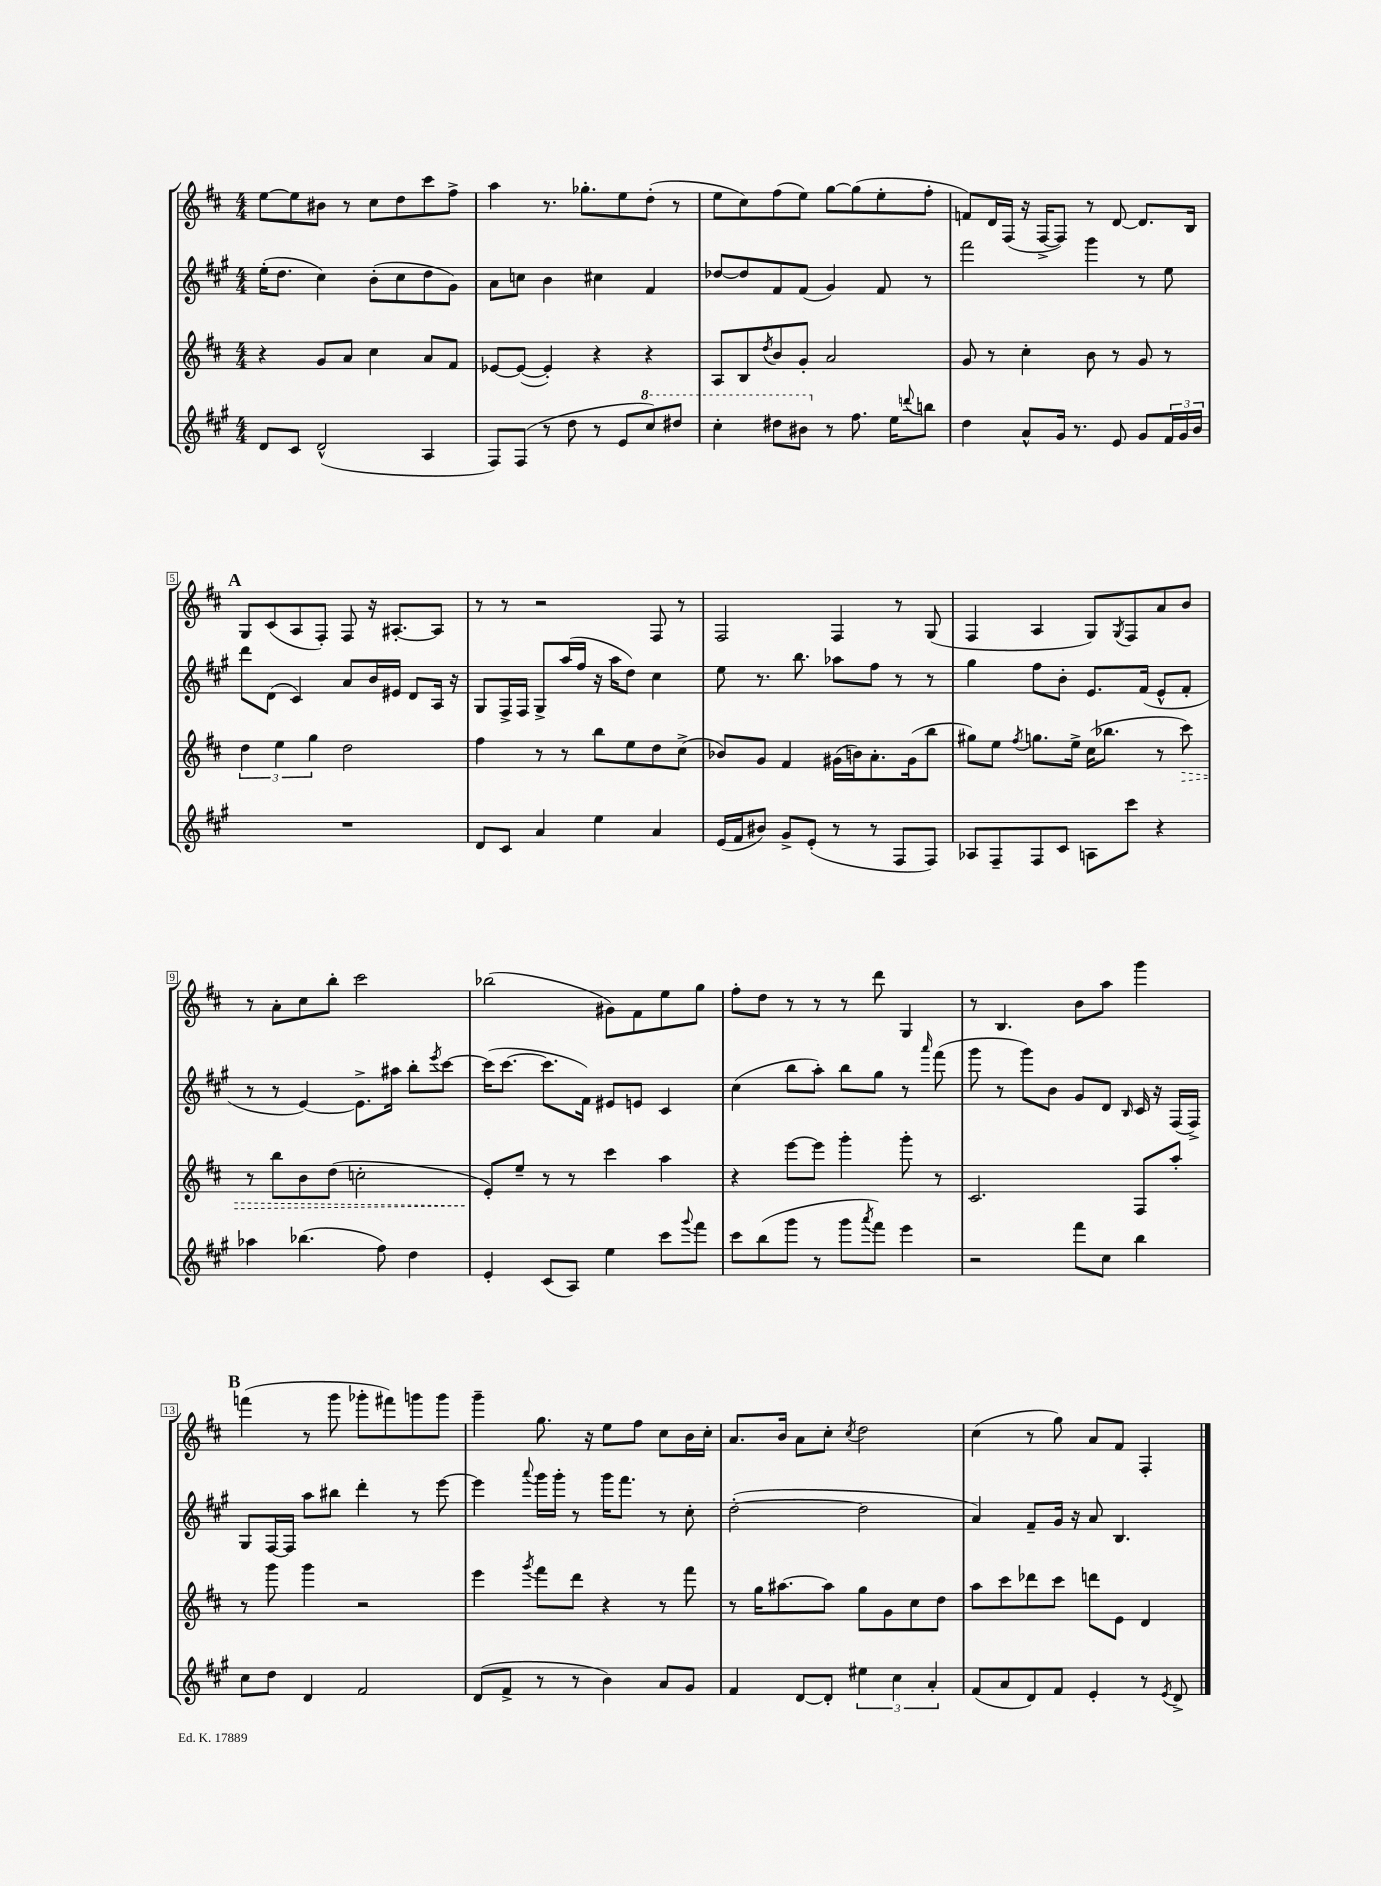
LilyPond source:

<<
\new StaffGroup <<
\new Staff = "s0" {
    \clef treble \key d \major \numericTimeSignature \time 4/4
    e''8~ e''8 bis'8 r8 cis''8 d''8 cis'''8 fis''8-> |
    a''4 r8. ges''8.-. e''8 d''8-.( r8 |
    e''8 cis''8) fis''8( e''8) g''8~ g''8( e''8-. fis''8-. |
    f'8) d'16 fis16( r16 fis16~-> fis8) r8 d'8~ d'8. b16 |
    \mark \markup { \bold "A" } g8 cis'8( a8 fis8-.) fis8 r16 ais8.~-. ais8 |
    r8 r8 r2 fis8 r8 |
    fis2 fis4 r8 g8( |
    fis4 a4 g8) \acciaccatura { g8 } fis8 a'8 b'8 |
    r8 a'8-. cis''8 b''8-. cis'''2 |
    bes''2( gis'8) fis'8 e''8 g''8 |
    fis''8-. d''8 r8 r8 r8 d'''8 g4 |
    r8 b4. b'8 a''8 g'''4 |
    \mark \markup { \bold "B" } f'''4( r8 g'''8 ges'''8-. fis'''8) g'''8 g'''8 |
    g'''4-- g''8. r16 e''8 fis''8 cis''8 b'16 cis''16-. |
    a'8. b'16 a'8 cis''8-. \acciaccatura { cis''8 } d''2 |
    cis''4( r8 g''8) a'8 fis'8 fis4-. \bar "|." |
}
\new Staff = "s1" {
    \clef treble \key a \major \numericTimeSignature \time 4/4
    e''16-.( d''8. cis''4) b'8-.( cis''8 d''8 gis'8) |
    a'8 c''8 b'4 cis''4 fis'4 |
    des''8~ des''8 fis'8 fis'8( gis'4) fis'8 r8 |
    fis'''2 gis'''4 r8 e''8 |
    \mark \markup { \bold "A" } d'''8 d'8( cis'4) a'8 b'16 eis'16 d'8 a16 r16 |
    gis8 fis16-> fis16 gis8-> a''16( fis''16 r16 a''16 d''8) cis''4 |
    e''8 r8. b''8. aes''8 fis''8 r8 r8 |
    gis''4 fis''8 b'8-. e'8. fis'16( e'8-^ fis'8-. |
    r8 r8 e'4~) e'8.-> ais''16 b''8-. \acciaccatura { e'''8 } cis'''8~ |
    cis'''16( cis'''8.~ cis'''8. fis'16) eis'8 e'8 cis'4 |
    cis''4( b''8 a''8-.) b''8 gis''8 r8 \grace { a'''16 } fis'''8( |
    gis'''8 r8 gis'''8) b'8 gis'8 d'8 \grace { b16 } cis'16 r16 fis16( fis16->) |
    \mark \markup { \bold "B" } gis8 fis16~ fis16 a''8 bis''8 d'''4-. r8 e'''8~ |
    e'''4 \appoggiatura { a'''8 } gis'''16 gis'''16-. r8 gis'''16 fis'''8. r8 cis''8-. |
    d''2~-.( d''2 |
    a'4) fis'8-- gis'16 r16 a'8 b4. \bar "|." |
}
\new Staff = "s2" {
    \clef treble \key d \major \numericTimeSignature \time 4/4
    r4 g'8 a'8 cis''4 a'8 fis'8 |
    ees'8~ ees'8~( ees'4-.) r4 r4 |
    a8 b8 \acciaccatura { d''8 } b'8 g'8-. a'2 |
    g'8 r8 cis''4-. b'8 r8 g'8 r8 |
    \mark \markup { \bold "A" } \tuplet 3/2 { d''4 e''4 g''4 } d''2 |
    fis''4 r8 r8 b''8 e''8 d''8 cis''8->( |
    bes'8) g'8 fis'4 gis'16( b'16) a'8.-. gis'16( b''8 |
    gis''8) e''8 \acciaccatura { fis''8 } g''8. e''16-> cis''16( bes''8. r8 \once \override Hairpin.style = #'dashed-line cis'''8\>) |
    r8 b''8 b'8 d''8( c''2-. |
    e'8-.\!) e''8-- r8 r8 cis'''4 a''4 |
    r4 e'''8~ e'''8 g'''4-. g'''8-. r8 |
    cis'2. fis8 a''8-. |
    \mark \markup { \bold "B" } r8 g'''8 g'''4 r2 |
    e'''4 \acciaccatura { g'''8 } fis'''8 d'''8 r4 r8 fis'''8 |
    r8 g''16 ais''8.~ ais''8 g''8 g'8 cis''8 d''8 |
    a''8 cis'''8 des'''8 cis'''8 d'''8 e'8 d'4 \bar "|." |
}
\new Staff = "s3" {
    \clef treble \key a \major \numericTimeSignature \time 4/4
    d'8 cis'8 d'2-^( a4 |
    fis8) fis8( r8 d''8 r8 e'8 \ottava #1 cis'''8) dis'''8 |
    cis'''4-. dis'''8 bis''8 \ottava #0 r8 fis''8. e''16 \appoggiatura { d'''8 } b''8 |
    d''4 a'8-^ gis'16 r8. e'8 gis'8 \tuplet 3/2 { fis'16 gis'16 b'16 } |
    \mark \markup { \bold "A" } R1 |
    d'8 cis'8 a'4 e''4 a'4 |
    e'16( fis'16 bis'8) gis'8-> e'8-.( r8 r8 fis8 fis8) |
    aes8 fis8-- fis8 cis'8 a8 cis'''8 r4 |
    aes''4 bes''4.( fis''8) d''4 |
    e'4-. cis'8( a8) e''4 cis'''8 \appoggiatura { gis'''8 } fis'''8 |
    cis'''8 b''8( gis'''8 r8 gis'''8 \acciaccatura { a'''8 } fis'''8) e'''4 |
    r2 fis'''8 cis''8 b''4 |
    \mark \markup { \bold "B" } cis''8 d''8 d'4 fis'2 |
    d'8( fis'8-> r8 r8 b'4) a'8 gis'8 |
    fis'4 d'8~ d'8-. \tuplet 3/2 { eis''4 cis''4 a'4-. } |
    fis'8( a'8 d'8) fis'8 e'4-. r8 \acciaccatura { e'8 } d'8-> \bar "|." |
}
>>
>>
\layout { \context { \Score \override BarNumber.stencil = #(make-stencil-boxer 0.1 0.3 ly:text-interface::print) } }
